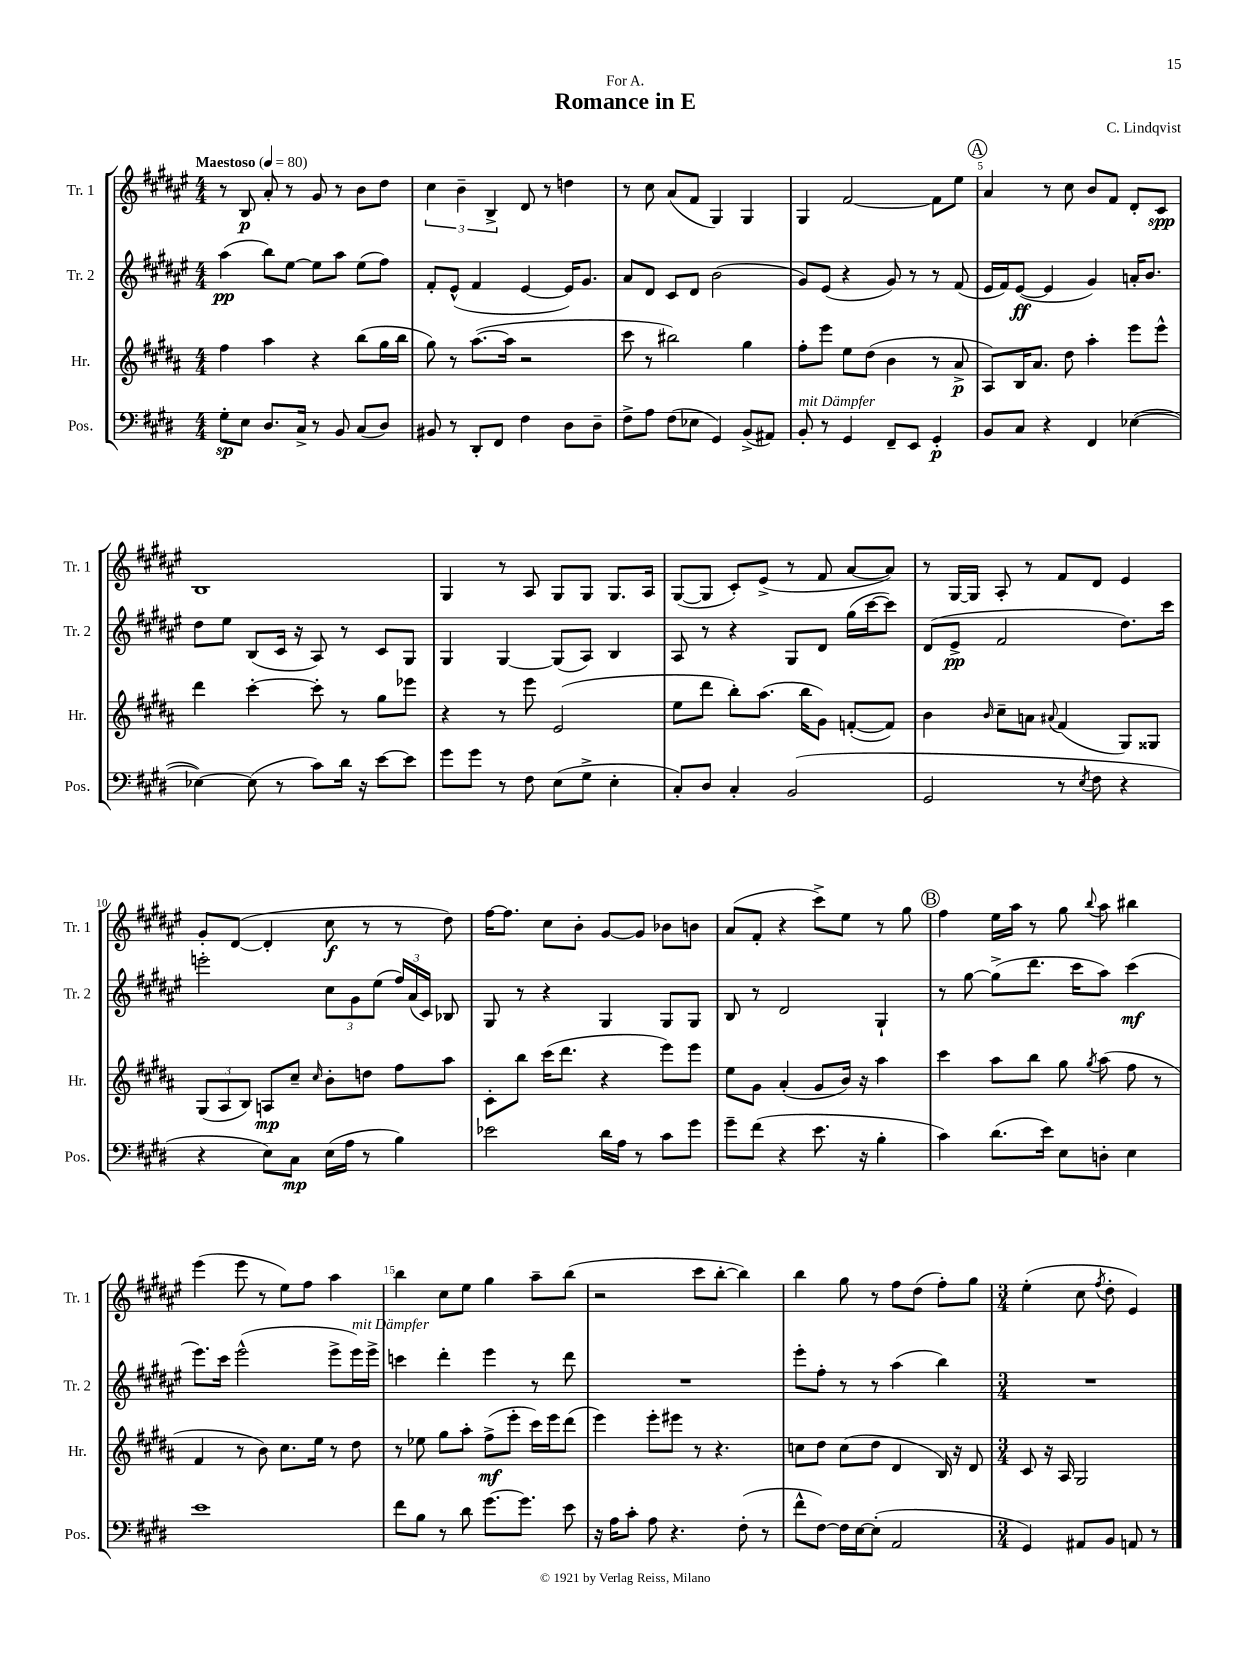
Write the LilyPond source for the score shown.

\header { title = "Romance in E" composer = "C. Lindqvist" dedication = "For A." }
<<
\new StaffGroup <<
\new Staff = "s0" \with { instrumentName = "Tr. 1" shortInstrumentName = "Tr. 1" } {
    \clef treble \key fis \major \numericTimeSignature \time 4/4 \tempo "Maestoso" 4 = 80
    \autoBeamOff r8 b8\p ais'8-. r8 gis'8 r8 b'8[ dis''8] |
    \tuplet 3/2 { cis''4 b'4-- b4-> } dis'8 r8 d''4 |
    r8 cis''8 ais'8[( fis'8] gis4) gis4 |
    gis4 fis'2~ fis'8[ eis''8] |
    \mark \markup { \circle "A" } ais'4 r8 cis''8 b'8[ fis'8] dis'8[-. cis'8]\spp |
    b1 |
    gis4 r8 ais8 gis8[ gis8] gis8.[ ais16] |
    gis8[~( gis8] cis'8[-.) eis'8]->( r8 fis'8 ais'8[~ ais'8]) |
    r8 gis16[~ gis16] ais8-. r8 fis'8[ dis'8] eis'4 |
    gis'8[-. dis'8]~( dis'4-. cis''8\f r8 r8 dis''8) |
    fis''16[~ fis''8.] cis''8[ b'8]-. gis'8[~ gis'8] bes'8[ b'8] |
    ais'8[( fis'8]-. r4 cis'''8[->) eis''8] r8 gis''8 |
    \mark \markup { \circle "B" } fis''4 eis''16[ ais''16] r8 gis''8 \appoggiatura { b''8 } ais''8 bis''4 |
    eis'''4( eis'''8 r8 eis''8[) fis''8] ais''4 |
    b''4 cis''8[ eis''8] gis''4 ais''8[-- b''8]( |
    r2 cis'''8[ b''8]~-. b''4) |
    b''4 gis''8 r8 fis''8[ dis''8]( fis''8[-.) gis''8] |
    \numericTimeSignature \time 3/4 eis''4-.( cis''8 \acciaccatura { fis''8 } dis''8-. eis'4) \bar "|." |
}
\new Staff = "s1" \with { instrumentName = "Tr. 2" shortInstrumentName = "Tr. 2" } {
    \clef treble \key fis \major \numericTimeSignature \time 4/4
    \autoBeamOff ais''4\pp( b''8[) eis''8]~ eis''8[ ais''8] eis''8[( fis''8]) |
    fis'8[-. eis'8]-^( fis'4 eis'4~ eis'16[) gis'8.] |
    ais'8[ dis'8] cis'8[ dis'8] b'2( |
    gis'8[) eis'8]( r4 gis'8) r8 r8 fis'8( |
    \mark \markup { \circle "A" } eis'16[ fis'16) eis'8]~\ff( eis'4 gis'4) a'16[-. b'8.] |
    dis''8[ eis''8] b8[( cis'16] r16 ais8) r8 cis'8[ gis8] |
    gis4 gis4~ gis8[( ais8]) b4 |
    ais8 r8 r4 gis8[ dis'8] gis''16[( cis'''16~ cis'''8]) |
    dis'8[( eis'8]->\pp fis'2 dis''8.[) cis'''16] |
    e'''2-. \tuplet 3/2 { cis''8[ gis'8 eis''8]( } \tuplet 3/2 { fis''16[) ais'16( cis'16]) } bes8 |
    gis8 r8 r4 gis4 gis8[ gis8] |
    b8 r8 dis'2 gis4-! |
    \mark \markup { \circle "B" } r8 gis''8~ gis''8[->( dis'''8.] cis'''16[ ais''8]) cis'''4\mf( |
    eis'''8.[) cis'''16] eis'''2-^( eis'''8[-> eis'''16^\markup { \italic "mit Dämpfer" }) eis'''16]-> |
    c'''4 dis'''4-. eis'''4 r8 dis'''8 |
    R1 |
    eis'''8[-. fis''8]-. r8 r8 ais''4( b''4) |
    \numericTimeSignature \time 3/4 R2. \bar "|." |
}
\new Staff = "s2" \with { instrumentName = "Hr." shortInstrumentName = "Hr." } {
    \clef treble \key b \major \numericTimeSignature \time 4/4
    \autoBeamOff fis''4 ais''4 r4 b''8[( gis''16 b''16] |
    gis''8) r8 ais''8.[~( ais''16] r2 |
    cis'''8 r8 bis''2) gis''4 |
    fis''8[-. e'''8] e''8[ dis''8]( b'4 r8 ais'8->\p |
    \mark \markup { \circle "A" } ais8[) b16 ais'8.] dis''8 ais''4-. e'''8[ e'''8]-^ |
    dis'''4 cis'''4~-. cis'''8-. r8 gis''8[ ees'''8] |
    r4 r8 e'''8 e'2( |
    e''8[ dis'''8] b''8[-.) ais''8.]( b''16[ gis'8]) f'8[~-.( f'8]) |
    b'4 \grace { b'16 } cis''8[-- a'8] \appoggiatura { ais'8 } fis'4( gis8[) gisis8] |
    \tuplet 3/2 { gis8[( ais8 b8]) } a8[\mp cis''8]-- \grace { cis''16 } b'8[-. d''8] fis''8[ ais''8] |
    cis'8[-. b''8] cis'''16[( dis'''8.] r4 e'''8[) e'''8] |
    e''8[ gis'8] ais'4-.( gis'8[ b'16]) r16 ais''4 |
    \mark \markup { \circle "B" } cis'''4 ais''8[ b''8] gis''8 \acciaccatura { gis''8 } ais''8( fis''8 r8 |
    fis'4 r8 b'8) cis''8.[ e''16] r8 dis''8 |
    r8 ees''8 gis''8[ ais''8]-. fis''8[->\mf( e'''8]-. cis'''16[) e'''16 dis'''8]( |
    e'''4) e'''8[-. eis'''8] r8 r4. |
    c''8[ dis''8] c''8[( dis''8] dis'4 b16) r16 dis'8 |
    \numericTimeSignature \time 3/4 cis'8 r16 ais16 gis2 \bar "|." |
}
\new Staff = "s3" \with { instrumentName = "Pos." shortInstrumentName = "Pos." } {
    \clef bass \key e \major \numericTimeSignature \time 4/4
    \autoBeamOff gis8[-.\sp e8] dis8.[ cis16]-> r8 b,8 cis8[( dis8]) |
    bis,8 r8 dis,8[-. fis,8] fis4 dis8[ dis8]-- |
    fis8[-> a8] fis8[( ees8] gis,4) b,8[->( ais,8]) |
    b,8-.^\markup { \italic "mit Dämpfer" } r8 gis,4 fis,8[-- e,8] gis,4-.\p |
    \mark \markup { \circle "A" } b,8[ cis8] r4 fis,4 ees4~( |
    ees4~) ees8( r8 cis'8[) dis'16] r16 e'8[~ e'8] |
    gis'8[ gis'8] r8 fis8 e8[( gis8]-> e4-. |
    cis8[-.) dis8] cis4-. b,2( |
    gis,2 r8 \acciaccatura { e8 } fis8 r4 |
    r4 e8[) cis8]\mp e16[( a16] r8 b4) |
    ees'2 dis'16[ a16] r8 cis'8[ gis'8] |
    gis'8[-- fis'8]( r4 e'8. r16 b4-. |
    \mark \markup { \circle "B" } cis'4) dis'8.[( e'16]) e8[ d8]-. e4 |
    e'1 |
    fis'8[ b8] r8 dis'8 gis'8.[~ gis'8.] e'8 |
    r16 a16[ cis'8]-. a8 r4. fis8-.( r8 |
    fis'8[-^ fis8]~) fis16[ e16~ e8]-.( a,2 |
    \numericTimeSignature \time 3/4 gis,4) ais,8[ b,8] a,8 r8 \bar "|." |
}
>>
>>
\layout { \context { \Score \override BarNumber.break-visibility = ##(#f #t #t) barNumberVisibility = #(every-nth-bar-number-visible 5) } }
